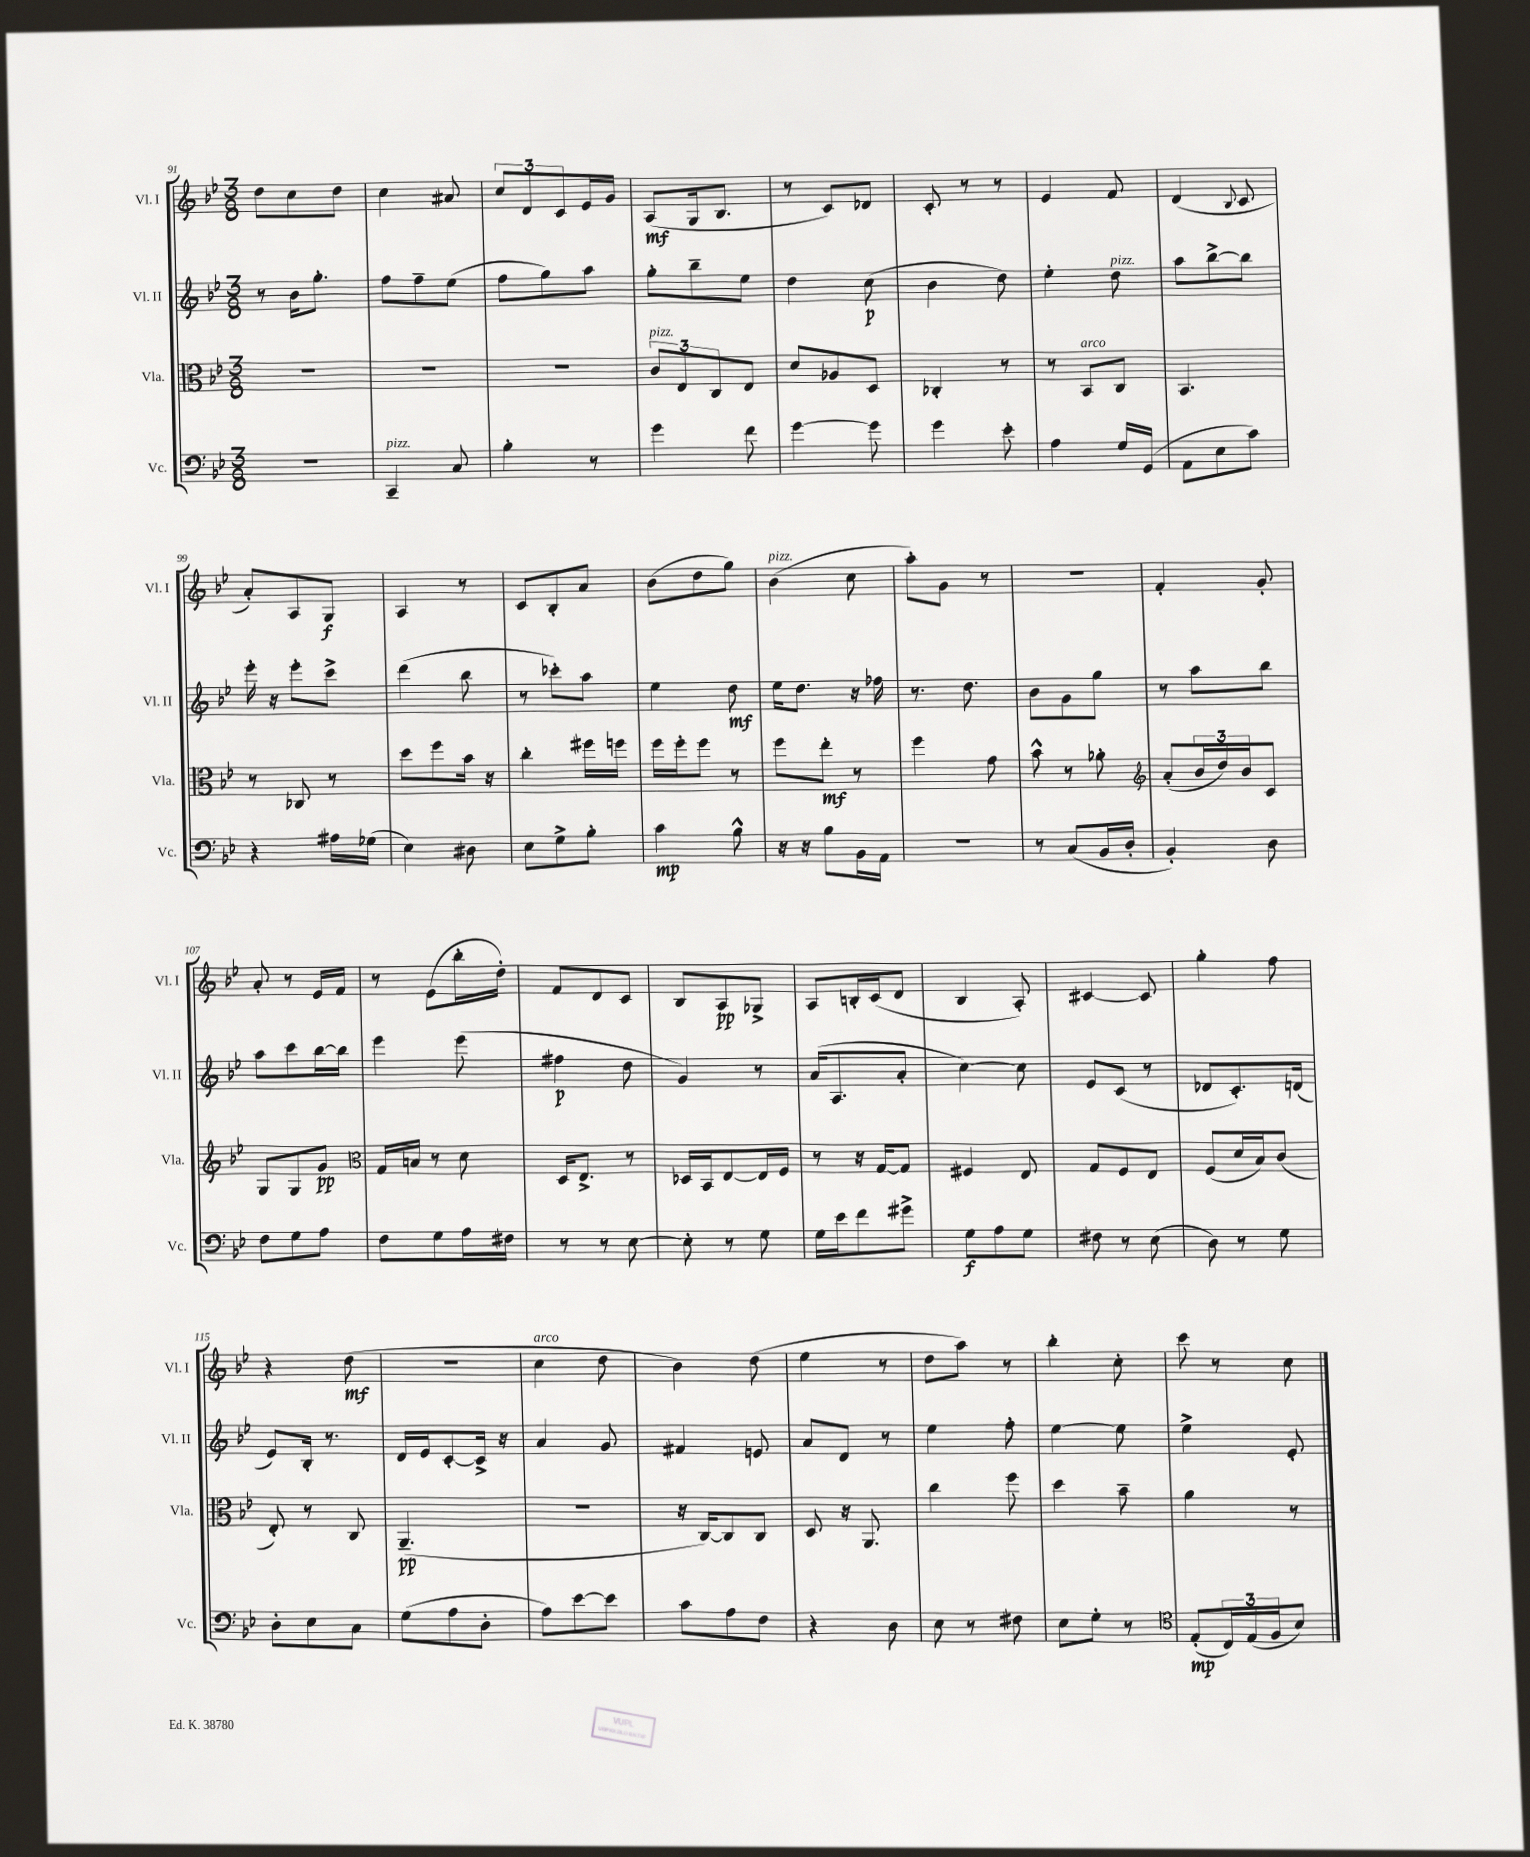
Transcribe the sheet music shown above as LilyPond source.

<<
\new StaffGroup <<
\new Staff = "s0" \with { instrumentName = "Vl. I" shortInstrumentName = "Vl. I" } {
    \clef treble \key bes \major \numericTimeSignature \time 3/8
    d''8 c''8 d''8 |
    c''4 ais'8 |
    \tuplet 3/2 { c''8 d'8 c'8 } ees'16 g'16 |
    a8\mf( g16 bes8. |
    r8 c'8) des'8 |
    c'8-. r8 r8 |
    ees'4 f'8 |
    d'4( \appoggiatura { bes8 } c'8 |
    a'8-.) a8 g8\f |
    a4 r8 |
    c'8 bes8-. a'8 |
    bes'8( d''8 g''8) |
    bes'4^\markup { \italic "pizz." }( c''8 |
    a''8-.) g'8 r8 |
    R4. |
    f'4-. g'8-. |
    a'8-. r8 ees'16 f'16 |
    r8 ees'8( bes''16-. d''16-.) |
    f'8 d'8 c'8 |
    bes8 a8\pp ges8-> |
    a8 b16-. c'16( d'8 |
    bes4 a8-.) |
    cis'4~ cis'8 |
    g''4-. f''8 |
    r4 d''8\mf( |
    R4. |
    c''4^\markup { \italic "arco" } d''8 |
    bes'4) d''8( |
    ees''4 r8 |
    d''8 a''8) r8 |
    bes''4-. c''8-. |
    c'''8 r8 c''8 \bar "|." |
}
\new Staff = "s1" \with { instrumentName = "Vl. II" shortInstrumentName = "Vl. II" } {
    \clef treble \key bes \major \numericTimeSignature \time 3/8
    r8 bes'16 g''8.-. |
    f''8 f''8-- ees''8( |
    f''8 g''8) a''8 |
    g''8-. bes''8-- ees''8 |
    d''4 c''8\p( |
    bes'4 d''8) |
    ees''4-. d''8^\markup { \italic "pizz." } |
    a''8 bes''8~-> bes''8 |
    ees'''16-. r16 ees'''8-. c'''8-> |
    d'''4( bes''8 |
    r8 ces'''8-.) a''8 |
    ees''4 d''8\mf |
    ees''16 d''8. r16 fes''16 |
    r8. d''8. |
    bes'8 g'8 g''8 |
    r8 a''8 bes''8 |
    a''8 c'''8 bes''16~ bes''16 |
    ees'''4 ees'''8( |
    fis''4\p d''8 |
    g'4) r8 |
    a'16( a8. a'8-. |
    c''4~) c''8 |
    ees'8 c'8( r8 |
    des'8 c'8.-.) d'16( |
    ees'8) bes16-. r8. |
    d'16 ees'16 c'8~-. c'16-> r16 |
    a'4 g'8 |
    fis'4 e'8 |
    a'8 d'8 r8 |
    ees''4 f''8-. |
    ees''4~ ees''8 |
    ees''4-> ees'8-. \bar "|." |
}
\new Staff = "s2" \with { instrumentName = "Vla." shortInstrumentName = "Vla." } {
    \clef alto \key bes \major \numericTimeSignature \time 3/8
    R4. |
    R4. |
    R4. |
    \tuplet 3/2 { c'8^\markup { \italic "pizz." } ees8 c8 } ees8 |
    d'8 aes8 d8 |
    ces4-. r8 |
    r8 bes,8^\markup { \italic "arco" } c8 |
    bes,4. |
    r8 ces8 r8 |
    d''8 f''8 bes'16 r16 |
    c''4-. fis''16 f''16 |
    f''16 f''16-. f''8 r8 |
    f''8 ees''8-.\mf r8 |
    f''4 g'8 |
    bes'8-^ r8 aes'8-. |
    \clef treble a'8-.( \tuplet 3/2 { bes'16 d''16) bes'16 } c'8 |
    g8 g8 g'8\pp |
    \clef alto g16 b16 r8 d'8 |
    d16 ees8.-> r8 |
    des16 bes,16 ees8~ ees16 f16 |
    r8 r16 g16~ g8 |
    fis4 ees8 |
    g8 f8 ees8 |
    f8( d'16 bes16) c'8( |
    ees8-.) r8 c8 |
    a,4.--\pp( |
    R4. |
    r16 c16~) c8 c8 |
    d8 r16 a,8. |
    c''4 f''8 |
    d''4 bes'8-- |
    a'4 r8 \bar "|." |
}
\new Staff = "s3" \with { instrumentName = "Vc." shortInstrumentName = "Vc." } {
    \clef bass \key bes \major \numericTimeSignature \time 3/8
    R4. |
    c,4--^\markup { \italic "pizz." } c8 |
    bes4-. r8 |
    g'4 f'8 |
    g'4~ g'8 |
    g'4 ees'8-. |
    a4 g16 g,16( |
    a,8 ees8 c'8) |
    r4 ais16 ges16( |
    ees4) dis8 |
    ees8 g8-> bes8-. |
    c'4\mp bes8-^ |
    r16 r16 bes8 bes,16 a,16 |
    R4. |
    r8 c8( bes,16 d16-. |
    bes,4-.) d8 |
    f8 g8 a8 |
    f8 g8 a16 fis16 |
    r8 r8 ees8~ |
    ees8-. r8 g8 |
    g16 ees'16 f'8 gis'8-> |
    g8\f a8 g8 |
    fis8 r8 ees8( |
    d8) r8 g8 |
    d8-. ees8 c8 |
    g8( a8 d8-. |
    a8) ees'8~ ees'8 |
    c'8 a8 f8 |
    r4 d8 |
    ees8 r8 fis8 |
    ees8 g8-. r8 |
    \clef tenor ees8-.\mp( \tuplet 3/2 { c16) ees16( f16 } bes8) \bar "|." |
}
>>
>>
\layout { \context { \Score currentBarNumber = #91 } }
